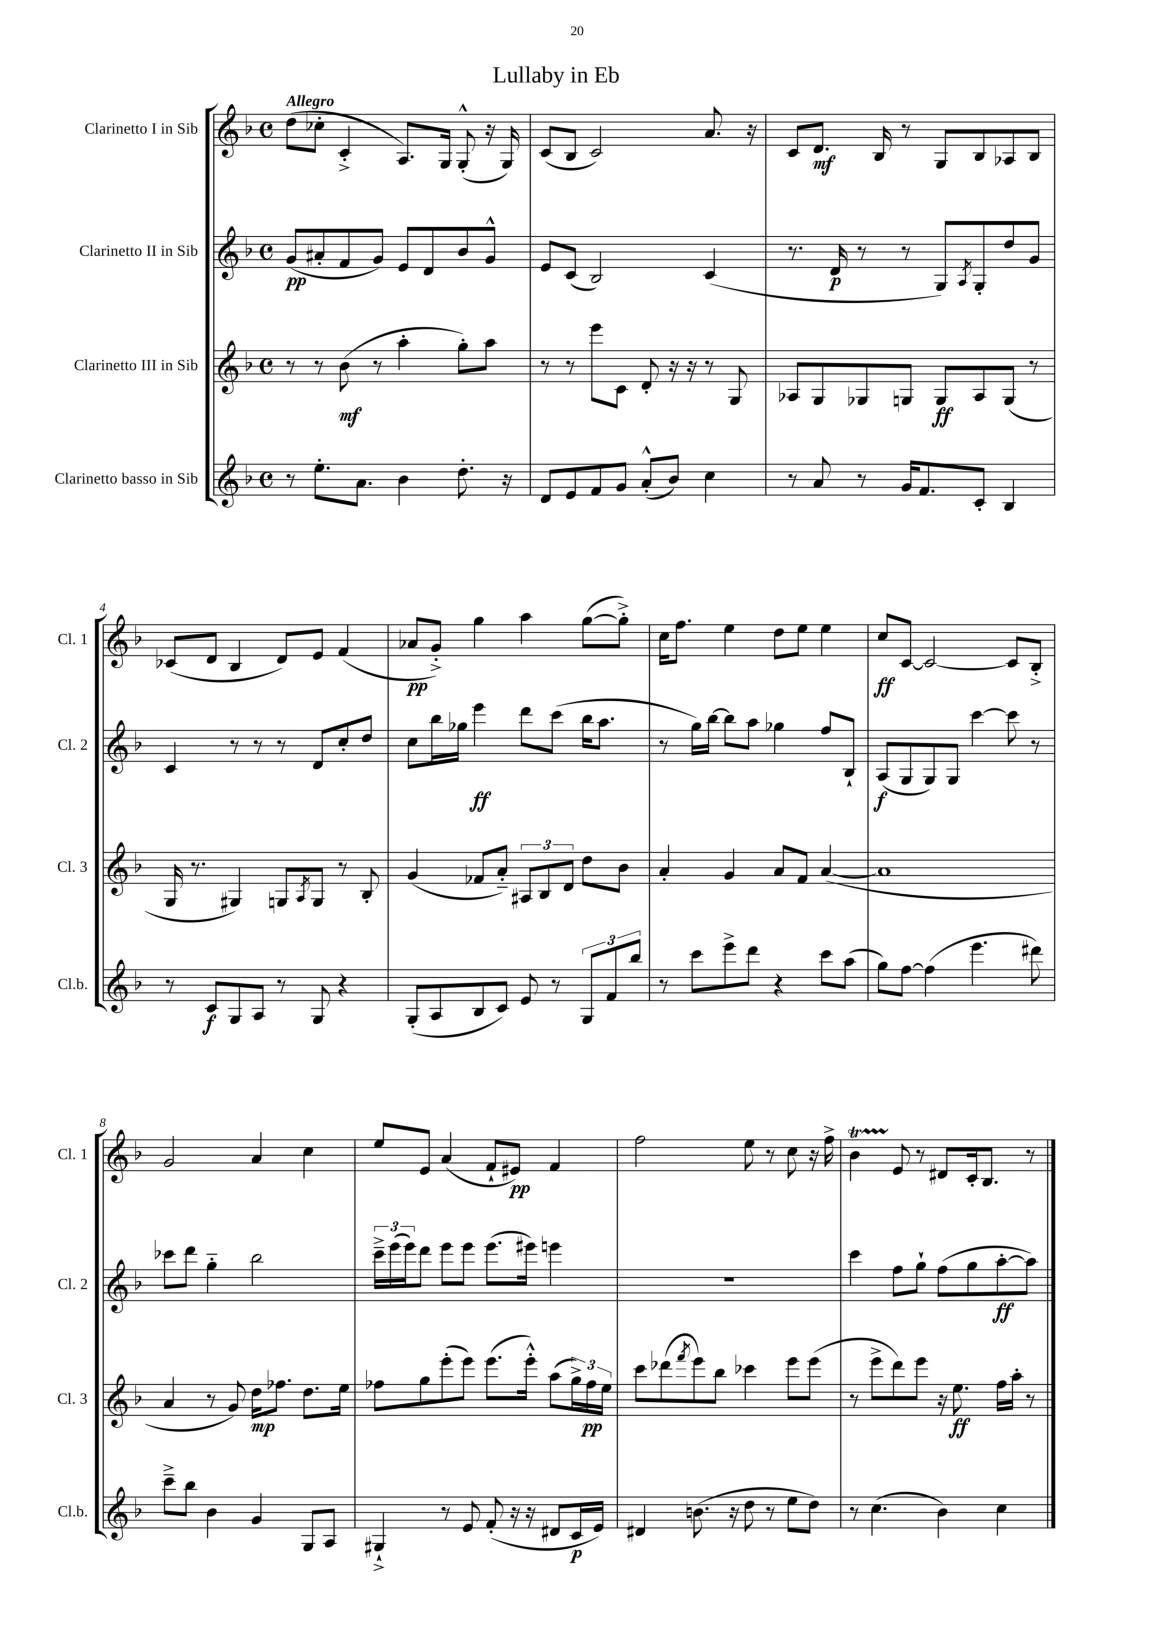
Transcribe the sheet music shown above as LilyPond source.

\header { title = "Lullaby in Eb" }
<<
\new StaffGroup <<
\new Staff = "s0" \with { instrumentName = "Clarinetto I in Sib" shortInstrumentName = "Cl. 1" } {
    \clef treble \key f \major \defaultTimeSignature \time 4/4 \tempo "Allegro"
    d''8( ces''8-. c'4-.-> a8.) g16 g8-.-^( r16 g16) |
    c'8( bes8 c'2) a'8. r16 |
    c'8 d'8.\mf bes16 r8 g8 bes8 aes8 bes8 |
    ces'8( d'8 bes4 d'8) e'8 f'4( |
    aes'8\pp g'8-.->) g''4 a''4 g''8~( g''8-.->) |
    c''16 f''8. e''4 d''8 e''8 e''4 |
    c''8\ff c'8~ c'2~ c'8 bes8-.-> |
    g'2 a'4 c''4 |
    e''8 e'8 a'4( f'8-! eis'8\pp) f'4 |
    f''2 e''8 r8 c''8 r16 f''16-> |
    bes'4\startTrillSpan e'8\stopTrillSpan r8 dis'8 c'16-. bes8. r8 \bar "|." |
}
\new Staff = "s1" \with { instrumentName = "Clarinetto II in Sib" shortInstrumentName = "Cl. 2" } {
    \clef treble \key f \major \defaultTimeSignature \time 4/4
    g'8\pp( ais'8-. f'8 g'8) e'8 d'8 bes'8 g'8-^ |
    e'8 c'8( bes2) c'4( |
    r8. d'16\p r8 r8 g8) \acciaccatura { a8 } g8-. d''8 g'8 |
    c'4 r8 r8 r8 d'8 c''8-. d''8 |
    c''8 bes''16 ges''16 e'''4\ff d'''8 c'''8( bes''16 a''8. |
    r8 g''16) bes''16~ bes''8 a''8 ges''4 f''8 bes8-! |
    a8\f( g8 g8) g8 c'''4~ c'''8 r8 |
    ces'''8 d'''8 g''4-_ bes''2 |
    \tuplet 3/2 { c'''16---> e'''16( e'''16) } d'''8 e'''8 e'''8 e'''8.( eis'''16) e'''4 |
    R1 |
    c'''4 f''8 g''8-! f''8( g''8 a''8~-.\ff a''8) \bar "|." |
}
\new Staff = "s2" \with { instrumentName = "Clarinetto III in Sib" shortInstrumentName = "Cl. 3" } {
    \clef treble \key f \major \defaultTimeSignature \time 4/4
    r8 r8 bes'8\mf( r8 a''4-. g''8-.) a''8 |
    r8 r8 e'''8 c'8 d'8-. r16 r16 r8 g8 |
    aes8 g8 ges8 g8 g8\ff aes8 g8( r8 |
    g16 r8. gis4) g8 \acciaccatura { a8 } g8 r8 bes8-. |
    g'4( fes'8 a'8-_) \tuplet 3/2 { ais8 bes8 d'8 } d''8 bes'8 |
    a'4-. g'4 a'8 f'8 a'4~( |
    a'1 |
    a'4 r8 g'8) d''16\mp fes''8. d''8. e''16 |
    fes''8 g''8 e'''8-.( e'''8) e'''8.( e'''16-.-^) a''8( \tuplet 3/2 { g''16->) fes''16\pp e''16 } |
    c'''8 des'''8( \acciaccatura { f'''8 } e'''8) bes''8 ces'''4 e'''8 e'''8( |
    r8 e'''8-> d'''8) e'''8 r16 e''8.\ff f''16 a''16-. r8 \bar "|." |
}
\new Staff = "s3" \with { instrumentName = "Clarinetto basso in Sib" shortInstrumentName = "Cl.b." } {
    \clef treble \key f \major \defaultTimeSignature \time 4/4
    r8 e''8.-. a'8. bes'4 d''8.-. r16 |
    d'8 e'8 f'8 g'8 a'8-.-^( bes'8) c''4 |
    r8 a'8 r8 g'16 f'8. c'8-. bes4 |
    r8 c'8\f g8 a8 r8 g8 r4 |
    g8-.( a8 bes8 c'8) e'8 r8 \tuplet 3/2 { g8 f'8 bes''8 } |
    r8 c'''8 e'''8-> d'''8 r4 c'''8 a''8( |
    g''8) f''8~ f''4( e'''4. dis'''8) |
    c'''8---> bes''8 bes'4 g'4 g8 a8 |
    gis4-!-> r8 e'8 f'8-.( r16 r16 dis'8 c'16\p e'16) |
    dis'4 b'8.( r16 d''8 r8 e''8 d''8) |
    r8 c''4.( bes'4) c''4 \bar "|." |
}
>>
>>
